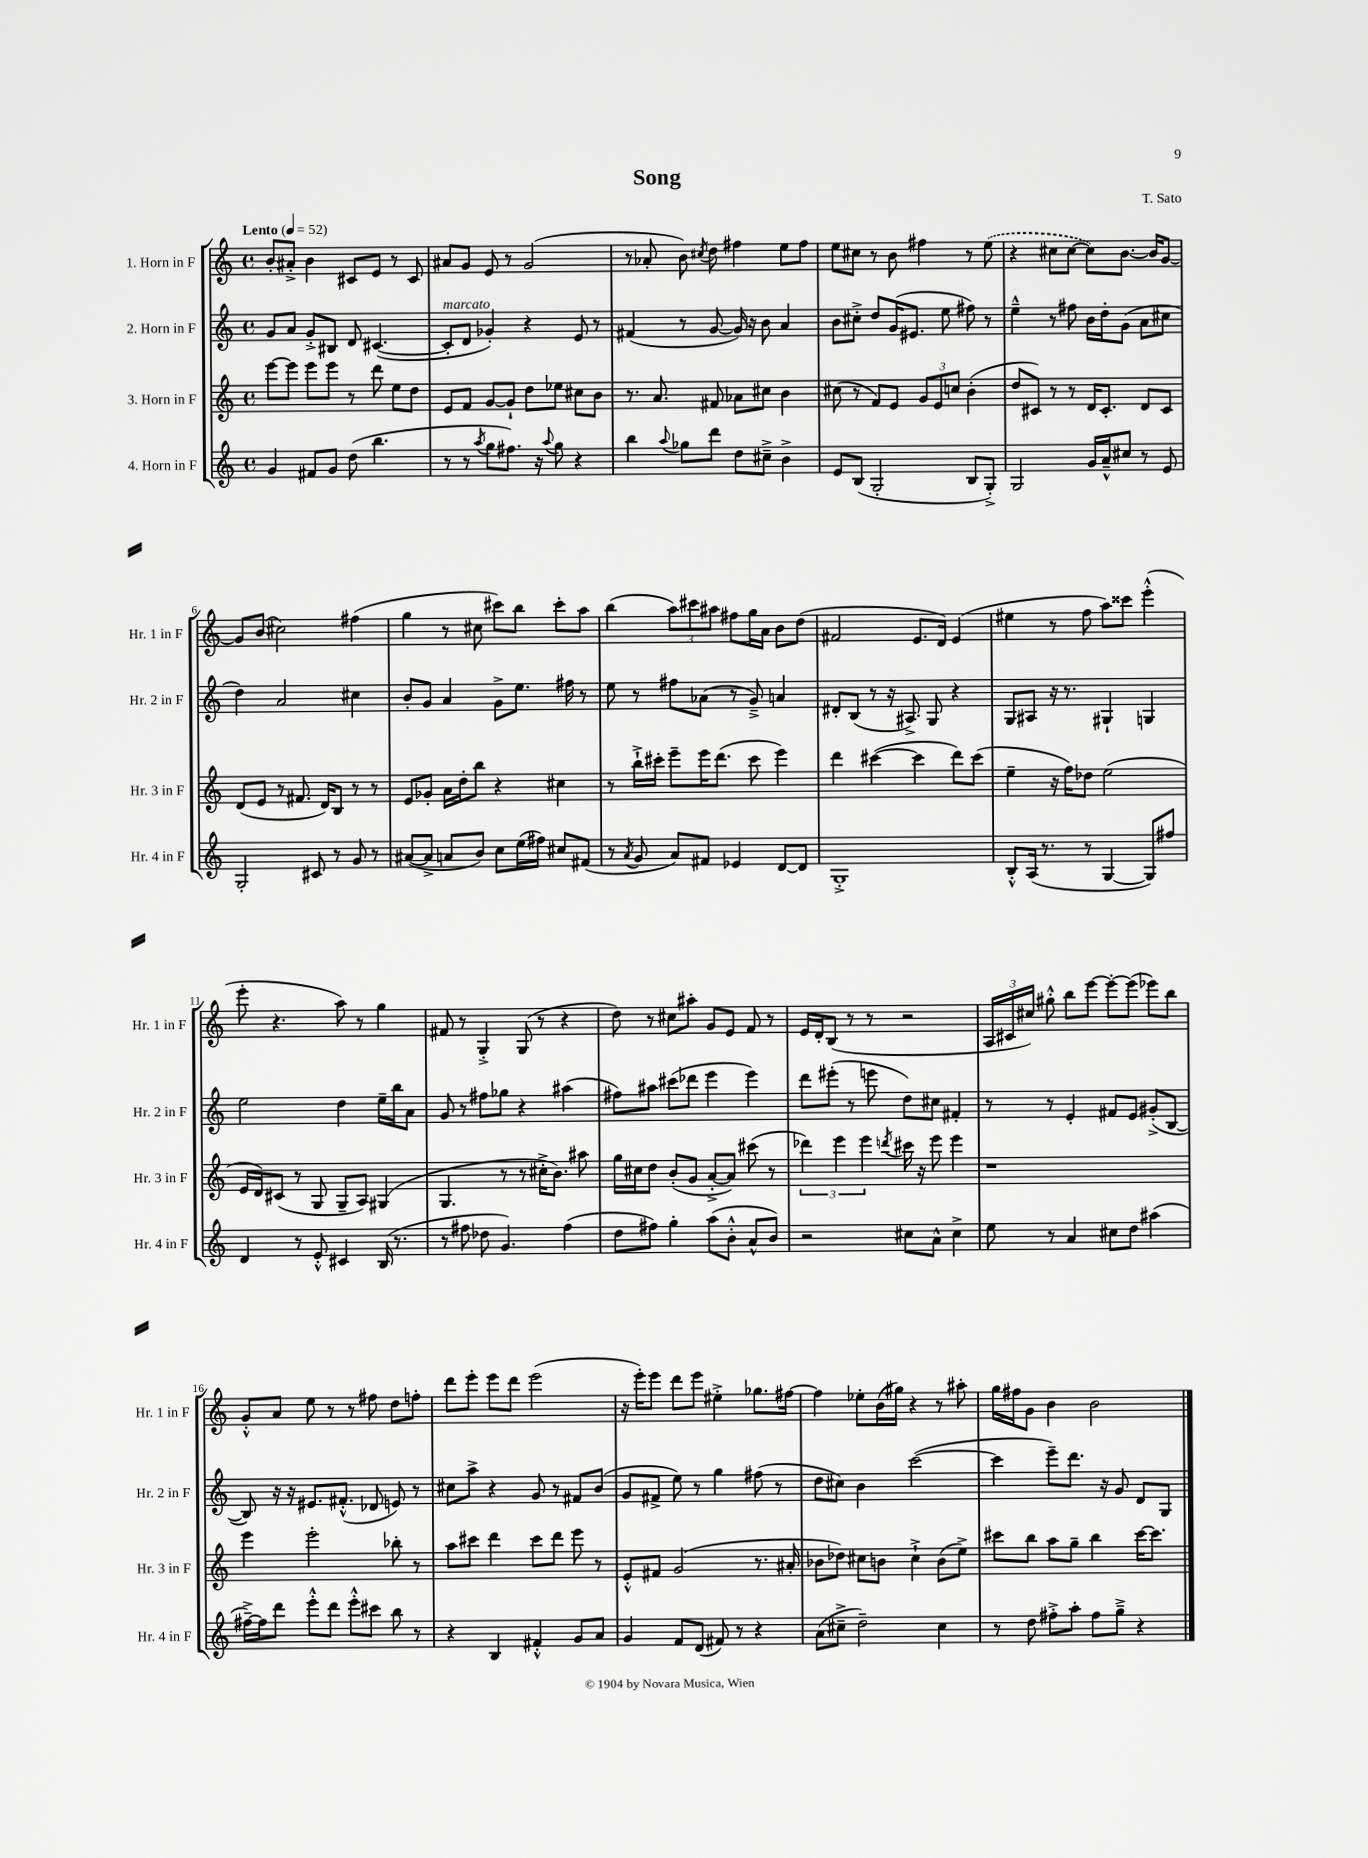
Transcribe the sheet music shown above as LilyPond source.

\header { title = "Song" composer = "T. Sato" }
<<
\new StaffGroup <<
\new Staff = "s0" \with { instrumentName = "1. Horn in F" shortInstrumentName = "Hr. 1 in F" } {
    \clef treble \key c \major \defaultTimeSignature \time 4/4 \tempo "Lento" 4 = 52
    \autoBeamOff b'8[-. ais'8]-.-> b'4 cis'8[ e'8] r8 cis'8 |
    ais'8[ g'8] e'8 r8 g'2( |
    r8 aes'8-. b'8) \acciaccatura { cis''8 } d''8 fis''4 e''8[ fis''8] |
    e''8[ cis''8] r8 b'8 fis''4 r8 \once \slurDashed e''8( |
    r4 cis''8[ cis''8]~ cis''8[) b'8.]~ b'16[ g'8]~ |
    g'8[ b'8]( cis''2) fis''4( |
    g''4 r8 cis''8 cis'''8[) b''8] cis'''8[-. a''8] |
    b''4( \tuplet 3/2 { a''8[) cis'''8 ais''8] } fis''8[ g''16 a'16] b'8[ d''8]( |
    fis'2 e'8.[ d'16]) e'4( |
    eis''4 r8 f''8 a''8[) cisis'''8] e'''4-.-^( |
    e'''8-. r4. a''8) r8 g''4 |
    fis'8 r8 g4-.-> g8( r8 r4 |
    d''8) r8 cis''8[ ais''8]-. g'8[ e'8] f'8 r8 |
    e'16[ d'16-. b8]( r8 r8 r2 |
    \tuplet 3/2 { a16[ cis'16 cis''16]) } gis''8-.-^ b''8[ e'''8]~ e'''8[~-. e'''8]( ees'''8[) b''8] |
    g'8[-.-^ a'8] e''8 r8 r8 fis''8 d''8[ f''8]-. |
    d'''8[ e'''8]-. e'''8[ d'''8] e'''2( |
    r16 e'''16[-.) e'''8] d'''8[ e'''8] eis''4-.-> ges''8.[ fis''16]~ |
    fis''4 ees''8[-. b'16( gis''16]) r4 r8 ais''8-. |
    g''16[ fis''16 g'8] b'4 b'2 \bar "|." |
}
\new Staff = "s1" \with { instrumentName = "2. Horn in F" shortInstrumentName = "Hr. 2 in F" } {
    \clef treble \key c \major \defaultTimeSignature \time 4/4
    \autoBeamOff g'8[ a'8] g'8[-.-> bis8] d'8 cis'4.~( |
    cis'8[-.^\markup { \italic "marcato" } d'8] ges'4-.) r4 e'8 r8 |
    fis'4( r8 g'8~ g'16) r16 b'8 a'4 |
    b'8[ cis''8]-.-> d''8[ g'16( eis'8.] e''8 fis''8) r8 |
    e''4---^ r8 fis''8 b'16[ d''16-. g'8]( a'8[ cis''8] |
    d''4) a'2 cis''4 |
    b'8[-. g'8] a'4 g'8[-> e''8.] fis''16 r8 |
    e''8 r8 fis''8[ aes'8]( r8 g'8--->) a'4 |
    dis'8[-. b8]( r8 r16 ais8.->) g8 r4 |
    g8[ ais8] r16 r8. gis4-! g4 |
    e''2 d''4 e''16[-- b''16 a'8] |
    g'8 r8 fis''8[ ges''8] r4 ais''4( |
    fis''8[) ais''8] cis'''8[( des'''8] e'''4 e'''4) |
    d'''8[ eis'''8]-.( r8 e'''8 d''8[) cis''8] fis'4-. |
    r8 r8 e'4-. fis'8[ e'8] gis'8[-.->( b8]~ |
    b8) r16 r16 eis'8.[ fis'8.]-.-^( des'8 e'8) r8 |
    cis''8[ a''8]-> r4 g'8 r8 fis'8[ b'8]( |
    g'8[ fis'8]-> e''8) r8 g''4 fis''8( r8 |
    d''8[ cis''8]) b'4 c'''2~( |
    c'''4 e'''8[--) d'''8.] r16 g'8 d'8[ g8] \bar "|." |
}
\new Staff = "s2" \with { instrumentName = "3. Horn in F" shortInstrumentName = "Hr. 3 in F" } {
    \clef treble \key c \major \defaultTimeSignature \time 4/4
    \autoBeamOff e'''8[~ e'''8] e'''8[ e'''8] r8 d'''8 e''8[ d''8] |
    e'8[ f'8] g'8[~ g'8]-! d''8[ ees''8] cis''8[ b'8] |
    r8. a'8. fis'8 aes'8[ cis''8] b'4 |
    cis''8( r8 f'8[) e'8] \tuplet 3/2 { g'8[ e'8 c''8] } b'4-.( |
    d''8[ cis'8]) r8 r8 d'16[ cis'8.]-. d'8[ cis'8] |
    d'8[( e'8] r8 fis'8. d'16[) b8] r8 r8 |
    e'8[ ges'8]-. a'16[ d''16-. b''8] r4 cis''4 |
    r8 b''16[-!-> cis'''16]-. e'''8[-- e'''16 d'''8.]( cis'''8 e'''4) |
    d'''4 cis'''4~( cis'''4 d'''8[) cis'''8]( |
    e''4-- r16 f''16[) des''8] e''2( |
    e'16[ d'16) cis'8]( r8 g8 g8[-- a8]) gis4( |
    g4. r8 r8 cis''16[-.-> b'8.]) ais''8 |
    g''16[ cis''16 d''8] b'8[-.( g'8] a'8[~-.-> a'8]) cis'''8( r8 |
    \tuplet 3/2 { des'''4) e'''4 e'''4 } \acciaccatura { d'''8 } cis'''16 r16 e'''8 e'''4 |
    r1 |
    e'''4 e'''2-. bes''8-. r8 |
    a''8[ cis'''8] d'''4 cis'''8[ d'''8] e'''8 r8 |
    e'8[-.-^ fis'8] g'2( r8. ais'16-. |
    bes'8[ des''8]) cis''8[ b'8] cis''4-!-> b'8[( e''8]->) |
    cis'''8[ b''8] a''8[ g''8]-- b''4 cis'''16[~ cis'''8.] \bar "|." |
}
\new Staff = "s3" \with { instrumentName = "4. Horn in F" shortInstrumentName = "Hr. 4 in F" } {
    \clef treble \key c \major \defaultTimeSignature \time 4/4
    \autoBeamOff g'4 fis'8[ g'8] d''8( b''4. |
    r8 r8 \acciaccatura { a''8 } g''8[ fis''8.]) r16 \appoggiatura { a''8 } g''8 r4 |
    b''4 \appoggiatura { a''8 } ges''8[ d'''8] d''8[ cis''8]---> b'4-> |
    e'8[ b8]( g2-. b8[ g8]-.->) |
    g2 g'16[ a'16---^ cis''8] r8 e'8 |
    g2-. cis'8 r8 g'8 r8 |
    ais'8[~( ais'8]-> a'8[ b'8]) c''8[ e''16( fis''16]) cis''8[ fis'8]( |
    r8 \acciaccatura { a'8 } g'8 a'8[) fis'8] ees'4 d'8[~ d'8] |
    g1-.-> |
    b8[-.-^ a16]( r8. r8 g4~ g8[) fis''8] |
    d'4 r8 e'8-.-^ cis'4 b16( r8. |
    r8 fis''8 des''8 g'4.) fis''4( |
    d''8[ fis''8]) g''4-. a''8[( b'8]-.-^ a'8[-^ b'8]) |
    r2 cis''8[ a'8]-^ cis''4-> |
    e''8 r8 a'4 cis''8[ d''8] ais''4( |
    fis''16[~--->) fis''16 d'''8] e'''8[-.-^ d'''8] e'''8[-.-^ cis'''8] b''8 r8 |
    r4 b4 fis'4-.-^ g'8[ a'8] |
    g'4 f'8[ d'8]( fis'8) r8 r4 |
    a'8[( cis''8]---> d''2--) cis''4 |
    r8 d''8 fis''8[-.-> a''8]-. fis''8[ g''8]---> r4 \bar "|." |
}
>>
>>
